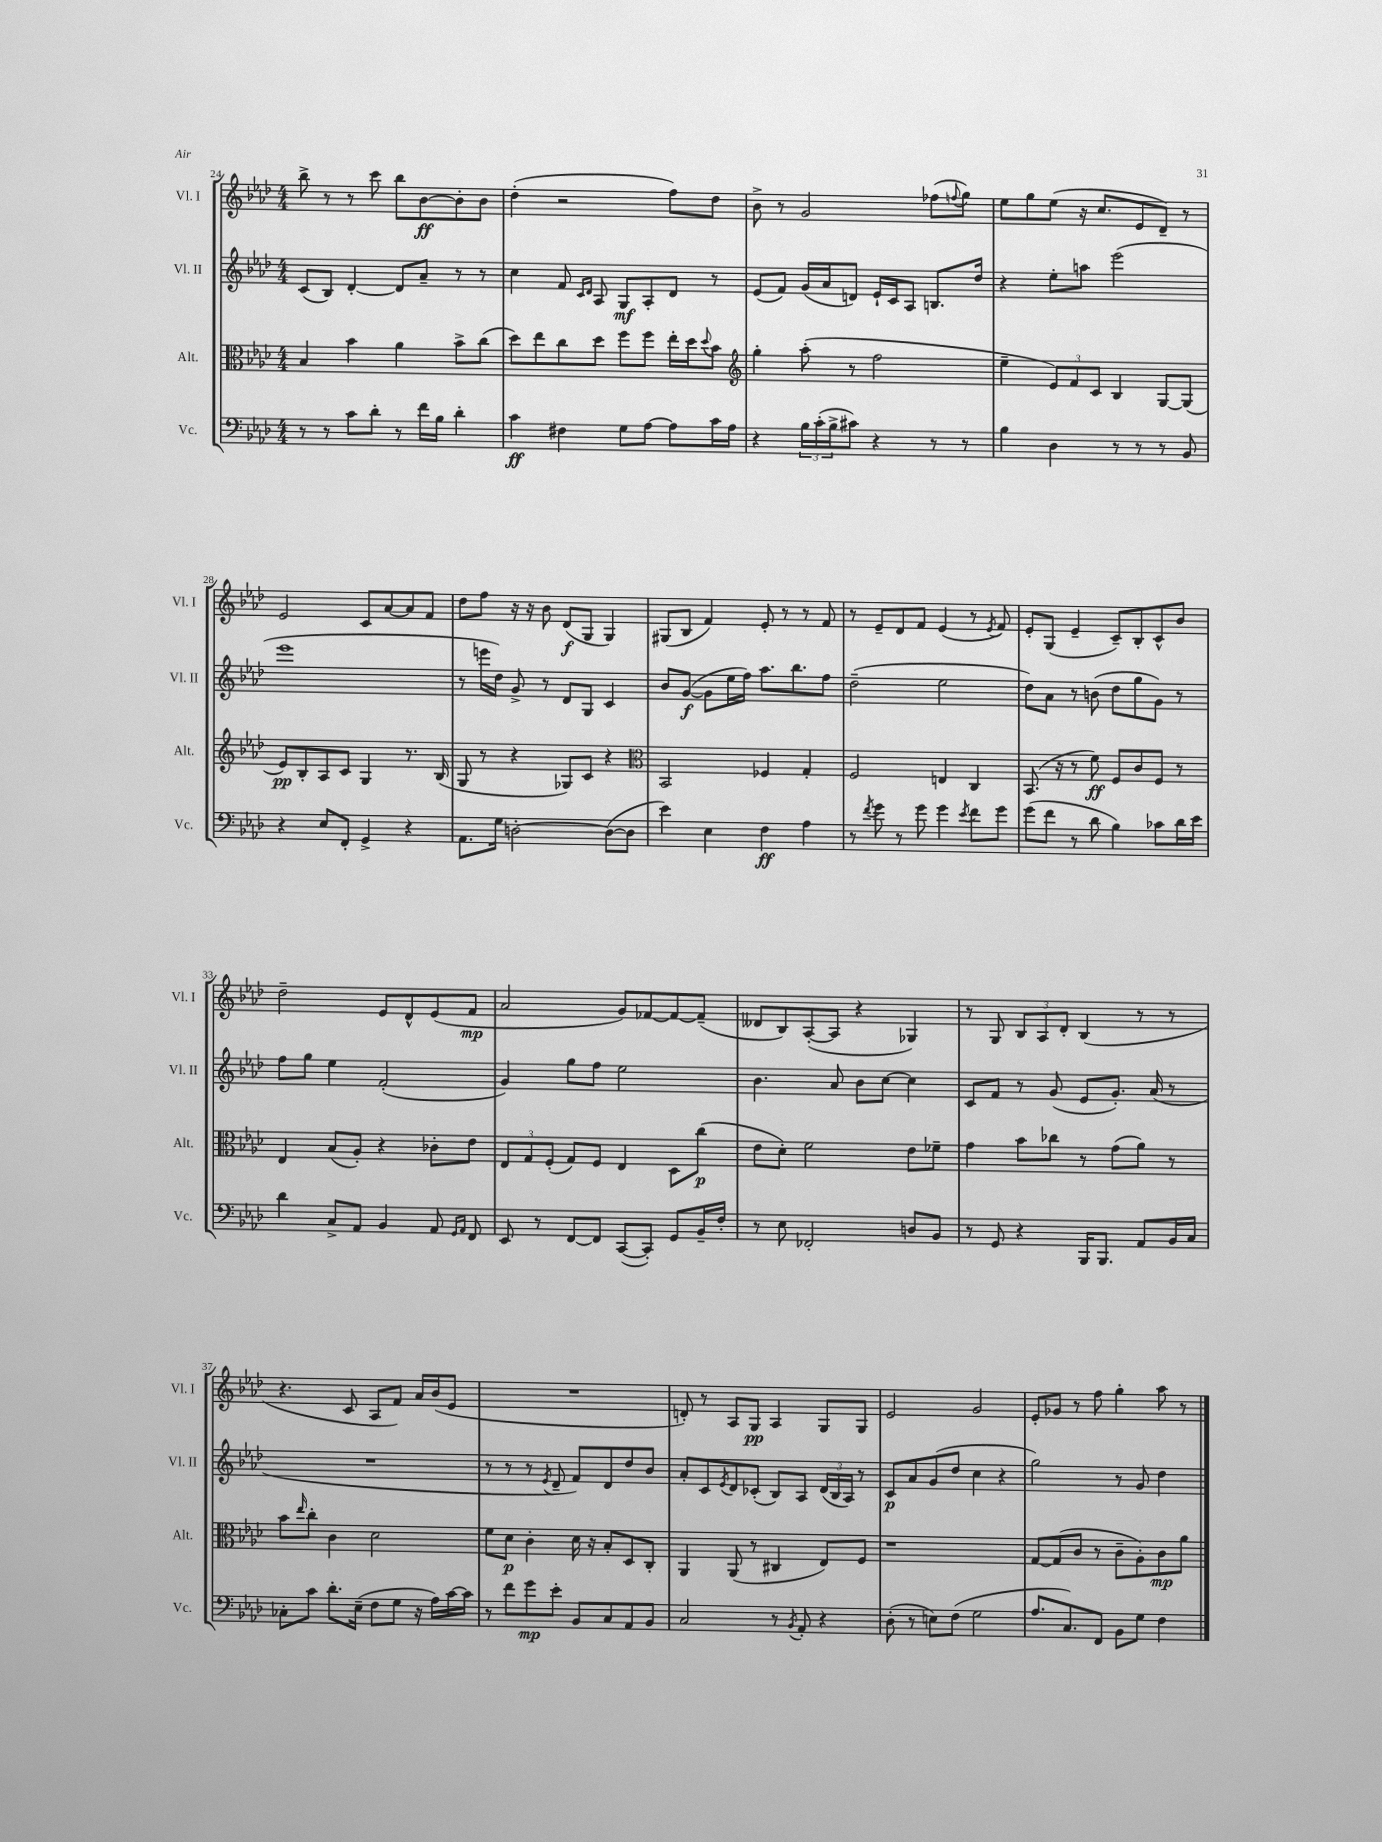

**kern	**kern	**kern	**kern
*staff4	*staff3	*staff2	*staff1
*clefF4	*clefC3	*clefG2	*clefG2
*k[b-e-a-d-]	*k[b-e-a-d-]	*k[b-e-a-d-]	*k[b-e-a-d-]
*M4/4	*M4/4	*M4/4	*M4/4
8r	4B-/	(8c/L	8bb-^\
8r	.	8B-/J)	8r
8c\L	4b-\	[4d-'/	8r
8d-'\J	.	.	8ccc\
8r	4a-\	8d-/]L	8bb-\L
16f\LL	.	8a-~/J	[8b-\
16B-\JJ	.	.	.
4d-'\	8b-^\L	8r	8b-'\]
.	(8cc\J	8r	8b-\J
=	=	=	=
4c\	8dd-\L)	4cc\	(4dd-'\
.	8ee-\	.	.
4F#\	8cc\	8f/	2r
.	.	16qqc/LL	.
.	.	16qqd-/JJ	.
.	8dd-\J	8A-/	.
8G\L	8ff\L	8G/L	.
[8A-\J	8ff\J	8A-'/	.
8A-\]L	16ee-'\LL	8d-/J	8ff\L)
.	16dd-\J	.	.
.	8qqdd-/	.	.
16c\L	8b-\J	8r	8dd-\J
16A-\JJ	.	.	.
=	=	=	=
*	*clefG2	*	*
4r	4gg'\	(8e-/L	8b-^\
.	.	8f/J)	8r
24B-\LL	(8aa-'\	(16g/LL	2g/
(24c'\	.	.	.
.	.	16a-/J	.
24B-^\J	.	.	.
8c#\J)	8r	8d/J)	.
4r	2ff\	16e-`/LL	.
.	.	16c/J	.
.	.	8A-/J	.
8r	.	8.B/L	(8ff-\L
.	.	.	8qqff/
8r	.	.	8gg\J)
.	.	16dd-/Jk	.
=	=	=	=
4B-\	4ee-~\	4r	8ee-\L
.	.	.	8gg\
4D-\	12e-/L)	8ee-'\L	(8ee-\J
.	12f/	.	.
.	.	8aa\J	16r
.	12c/J	.	.
.	.	.	8.cc/L
8r	4B-/	(2eee-\	.
8r	.	.	8e-/
8r	[8G/L	.	8d-~/J)
8BB-/	(8G/]J	.	8r
=	=	=	=
4r	8e-/L)	1eee-	2e-/
.	8B-'/	.	.
8E-/L	8A-/	.	.
8FF'/J	8c/J	.	.
4GG^/	4G/	.	8c/L
.	.	.	[8a-/
4r	8.r	.	8a-/]
.	.	.	8f/J
.	(16B-/	.	.
=	=	=	=
8.AA-\L	8G/	8r	8dd-\L
.	8r	16eee\LL	8ff\J
16G\Jk	.	16dd-\JJ)	.
[2D'\	4r	8g^/	16r
.	.	.	16r
.	.	8r	8b-\
.	8G-/L)	8d-/L	(8d-/L
.	8c/J	8G/J	8G/J
(8D\_L	4r	4c/	4G/)
8D\]J	.	.	.
=	=	=	=
*	*clefC3	*	*
4e-\)	2BB-/	8b-/L	(8G#/L
.	.	([8g/J	8B-/J
4E-\	.	8g\]L	4f/)
.	.	16ee-\L	.
.	.	16ff\JJ)	.
4F\	4F-/	8.aa-\L	8e-'/
.	.	.	8r
.	.	8.bb-\	.
4A-\	4G'/	.	8r
.	.	8ff\J	8f/
=	=	=	=
8r	2F/	(2dd-~\	8r
8qf/	.	.	.
8g\	.	.	8e-~/L
8r	.	.	8d-/
8g\	.	.	8f/J
4g\	4E/	2ee-\	(4e-/
8qe-/	.	.	.
8f\L	4C/	.	8r
.	.	.	8qe-/
8g\J	.	.	8f/)
=	=	=	=
(8g\L	(8.BB-/	8dd-\L)	8e-'/L
8f\J	.	8a-\J	(8G/J
.	16r	.	.
8r	8r	8r	4e-~/
8d-\	8f\)	(8b\	.
4B-\)	8F/L	8dd-\L	8c~/L)
.	8c/	8gg\	8B-'/
8c-\L	8F/J	8g\J)	8c^^/
16d-\L	8r	8r	8b-/J
16e-\JJ	.	.	.
=	=	=	=
4d-\	4E-/	8ff\L	2dd-~\
.	.	8gg\J	.
8C^/L	(8B-/L	4ee-\	.
8AA-/J	8A-'/J)	.	.
4BB-/	4r	(2f'/	8e-/L
.	.	.	8d-^^/
8AA-/	8c-'\L	.	(8e-/
16qqGG/LL	.	.	.
16qqAA-/JJ	.	.	.
8FF/	8e-\J	.	8f/J
=	=	=	=
8EE-/	12E-/L	4g/)	2a-/
.	12G/	.	.
8r	.	.	.
.	(12F'/J	.	.
[8FF/L	8G/L)	8gg\L	.
8FF/]J	8F/J	8ff\J	.
([8CC/L	4E-/	2ee-\	8g/L)
8CC'/]J)	.	.	[8f-/
8GG/L	8D-\L	.	8f-/_
16BB-~/L	(8cc\J	.	(8f-~/]J
16F'/JJ	.	.	.
=	=	=	=
8r	8e-\L	4.b-\	8d--/L
8E-\	8d-'\J)	.	8B-/)
2FF-'/	2f\	.	([8A-'/
.	.	8a-/	8A-/]J
.	.	8b-\L	4r
.	.	[8cc\J	.
8D/L	8e-\L	4cc\]	4G-/)
8BB-/J	8f-~\J	.	.
=	=	=	=
8r	4g\	8c/L	8r
8GG/	.	8f/J	8G/
4r	8b-\L	8r	12B-/L
.	.	.	12A-/
.	8cc-\J	(8g/	.
.	.	.	12d-'/J
16BBB-/LK	8r	8e-/L	(4B-/
8.BBB-/J	.	.	.
.	(8g\L	8.g'/J)	.
8AA-/L	8a-\J)	.	8r
.	.	(16a-/	.
16BB-/L	8r	8r	8r
16C/JJ	.	.	.
=	=	=	=
8C-'\L	8b-\L	1r	4.r
.	16qqee-/	.	.
8c\J	8cc'\J	.	.
8.d-'\L	4c\	.	.
.	.	.	8c/
(16E-~\Jk	.	.	.
8F\L	2d-\	.	8A-/L
8G\J	.	.	8f/J)
16r	.	.	16a-/LL
16A-\LL)	.	.	(16b-/J
[16c\	.	.	8e-/J
16c\]JJ	.	.	.
=	=	=	=
8r	8f\L	8r	1r
8f\L	8d-\J	8r	.
8g\	4c'\	8r	.
.	.	8qe-/	.
8e-'\J	.	8d-~/	.
8BB-/L	16d-\	8f/L)	.
.	16r	.	.
8C/	8B-'/L	8d-/	.
8AA-/	8D-/	8dd-/	.
8BB-/J	8C'/J	8b-/J	.
=	=	=	=
2C/	4AA-/	8a-'/L	8d'/)
.	.	8c/	8r
.	.	8qe-/	.
.	(8AA-/	8d-/	8A-/L
.	8r	(8c-'/J	8G/J
8r	4C#/	8B-/L)	4A-/
8qBB-/	.	.	.
8AA-'/	.	8A-/J	.
4r	8E-/L)	(24d-/LL	8G/L
.	.	24B-/	.
.	.	24A-/JJ)	.
.	8F/J	8r	8G/J
=	=	=	=
(8D-'\	1r	8c/L	2e-/
8r	.	8a-/	.
8E\L)	.	(8g/	.
(8F\J	.	8dd-/J	.
2G\	.	4cc\	2g/
.	.	4r	.
=	=	=	=
8.A-/L	[8G/L	2gg\)	8e-'/L
.	(8G/]	.	8g-/J
8.C/)	.	.	.
.	8c/J	.	8r
8FF/J	8r	.	8ff\
8BB-\L	8c~\L	8r	4gg'\
8G\J	8A-'\)	8g/	.
4F\	8c\	4dd-\	8aa-\
.	8a-\J	.	8r
==	==	==	==
*-	*-	*-	*-
